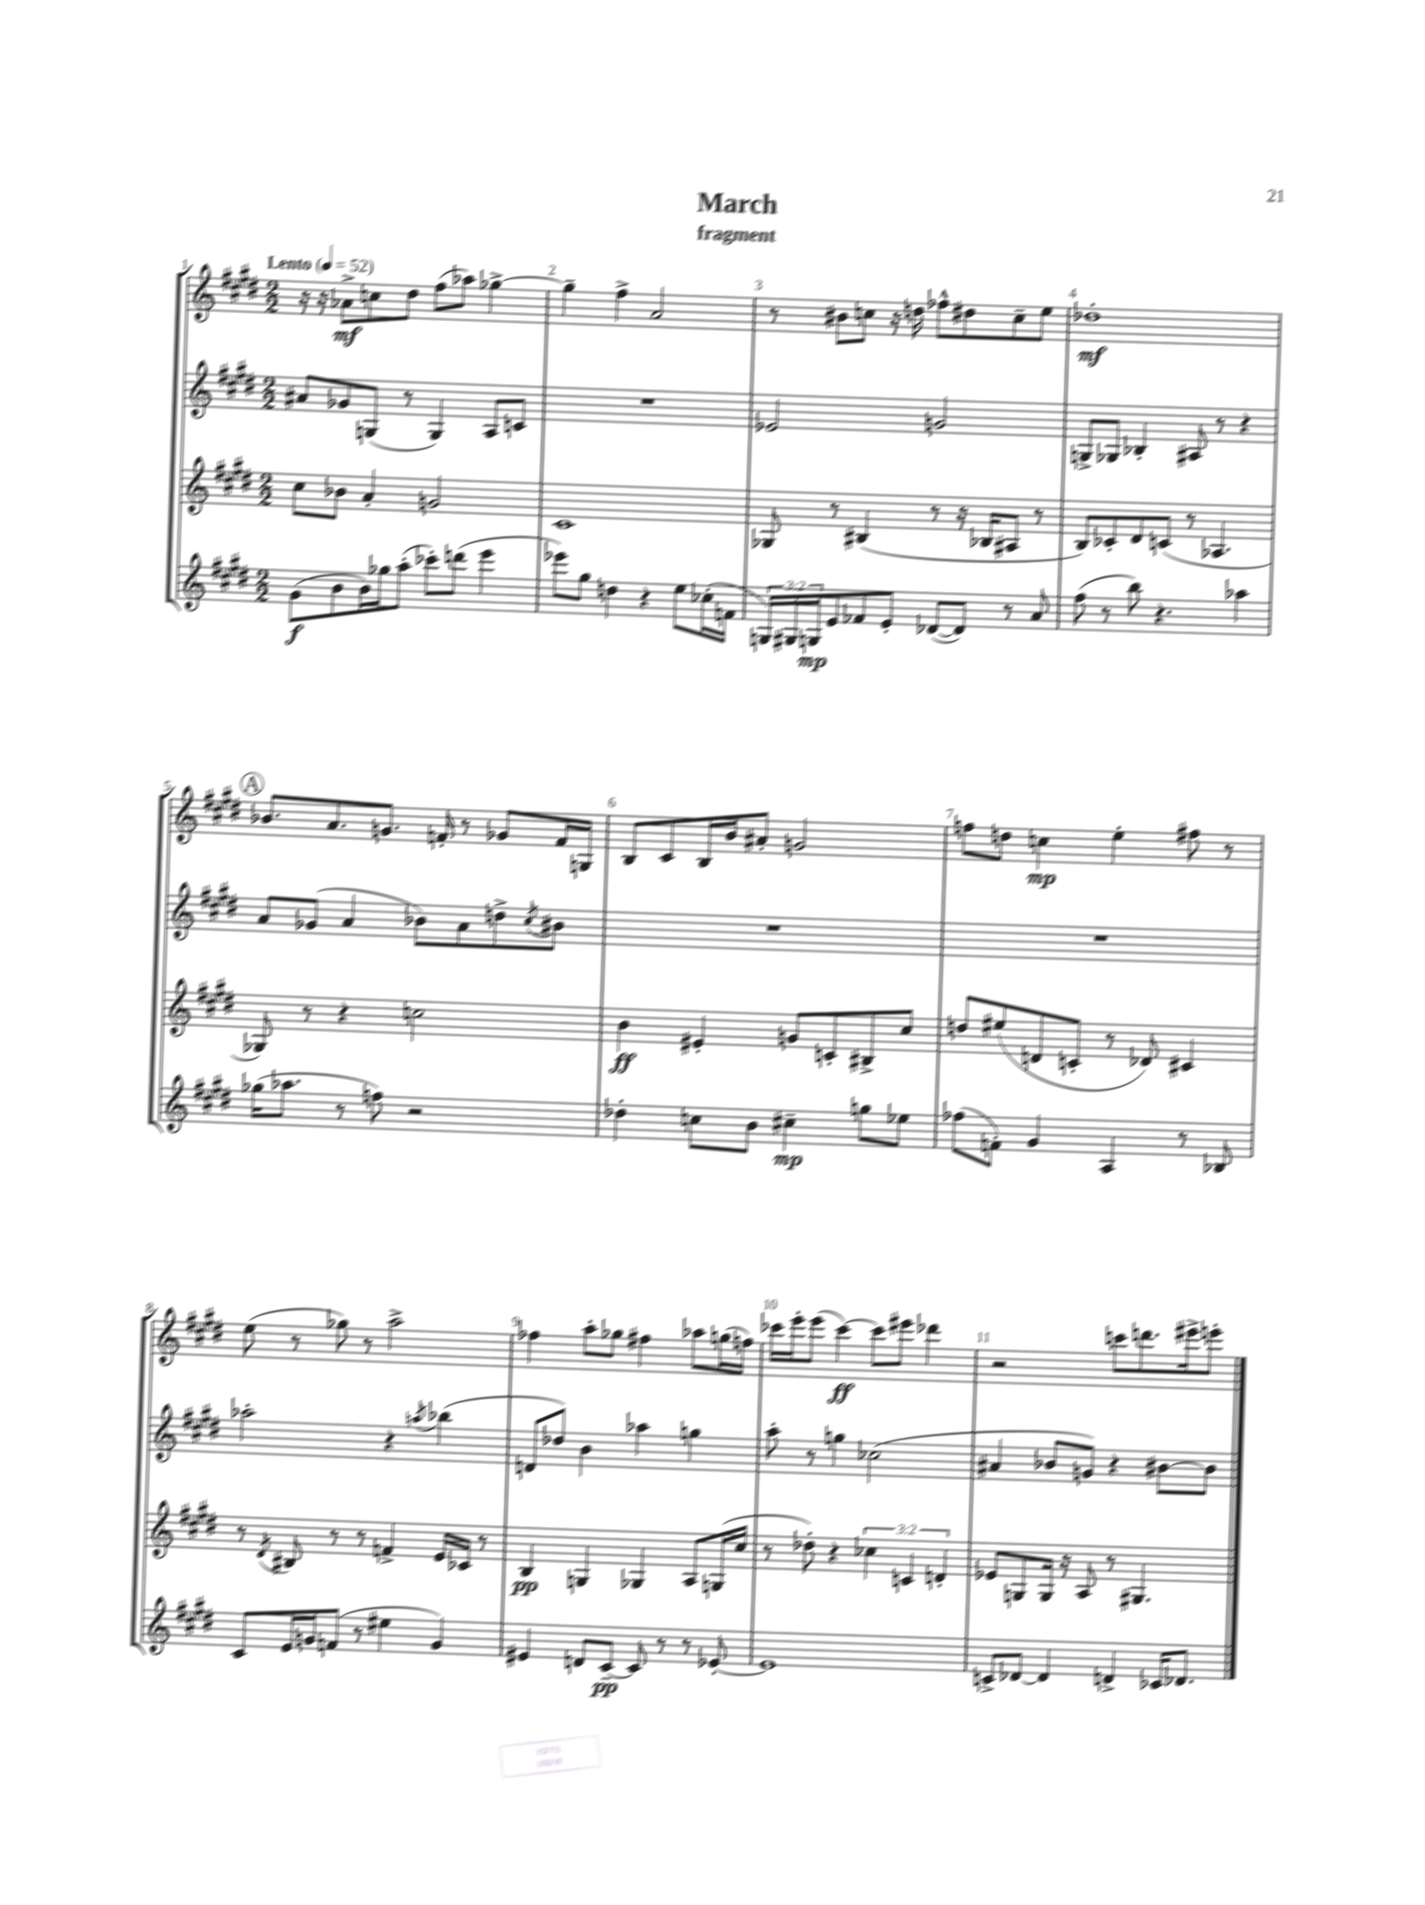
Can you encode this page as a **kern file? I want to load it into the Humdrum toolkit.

**kern	**kern	**kern	**kern
*staff4	*staff3	*staff2	*staff1
*clefG2	*clefG2	*clefG2	*clefG2
*k[f#c#g#d#]	*k[f#c#g#d#]	*k[f#c#g#d#]	*k[f#c#g#d#]
*M2/2	*M2/2	*M2/2	*M2/2
*MM52	*MM52	*MM52	*MM52
(8g#	8cc#	8a#	16r
.	.	.	16r
8b	8b-	8g-	8a-^
16b)	4a'	(8G	8cc
16gg-	.	.	.
(8aa'	.	8r	8dd#
8ccc-')	2g	4G)	(8ff#
(8ddd	.	.	8aa-)
4eee	.	8A	[4gg-^
.	.	8c	.
=	=	=	=
8eee-)	1c#	1r	4gg-~]
8gg#	.	.	.
4dd	.	.	4ff#^
4r	.	.	2a
8ee	.	.	.
(16cc-'	.	.	.
16f	.	.	.
=	=	=	=
24G)	8G-	2e-	8r
24G#	.	.	.
24G	.	.	.
8e	8r	.	8b#
8f-	(4B#	.	8cc
8e'	.	.	16r
.	.	.	16dd
([8d-	8r	2g	8ff-^^
8d-])	16r	.	8dd#
.	16B-	.	.
8r	8A#	.	8cc~
8a	8r	.	8ee
=	=	=	=
(8ff#	8B)	8G^	1dd-'
8r	8c-'	8G-	.
8bb)	8d#	4B-'	.
4.r	(8c	.	.
.	8r	8A#	.
.	4.A-	8r	.
4aa-	.	4r	.
=	=	=	=
(16gg-	8G-)	8a	8.b-
8.aa-	.	.	.
.	8r	(8g-	.
.	.	.	8.a
8r	4r	4a	.
8ff)	.	.	8.g
2r	2cc	8b-)	.
.	.	.	16f'
.	.	8a	8r
.	.	8dd^	8g-
.	.	8qcc#	.
.	.	8b#	16f
.	.	.	16G
=	=	=	=
4dd-'	4b	1r	8B
.	.	.	8c#
8cc	4e#'	.	16B
.	.	.	16b
8b	.	.	8a#'
4cc#~	8g	.	2g
.	8c'	.	.
8gg	8B#^	.	.
8ee-	8cc#	.	.
=	=	=	=
(8ff-	8dd	1r	8ff
8f')	(8ee#	.	8dd
4g#	8d	.	4cc
.	8c'	.	.
4A	8r	.	4ee'
.	8d-)	.	.
8r	4c#	.	8ff#
8B-	.	.	8r
=	=	=	=
8c#	8r	2aa-'	(8ee
.	8qd#	.	.
16e	8B#	.	8r
16g	.	.	.
(8f	8r	.	8gg-)
8r	8r	.	8r
4ee#	4f^	4r	2aa^
.	.	8qaa	.
4g)	16e	(4bb-	.
.	16c-	.	.
.	8r	.	.
=	=	=	=
4e#	4B	8d	4ff-
.	.	8dd-)	.
8d	4G	4b	8aa'
[8c#~	.	.	8gg-
8c#]	4G-	4aa-	4ff#
8r	.	.	.
8r	8A	4gg	8aa-
[8e-'	(16G	.	(16gg
.	16cc#	.	16ff)
=	=	=	=
1e-]	8r	8aa'	16ccc-
.	.	.	16eee'
.	8dd-')	8r	(8eee
.	4r	4gg	[4ccc-)
.	6cc-	(2cc-	8ccc-]
.	.	.	8eee#
.	6c	.	.
.	.	.	4ddd-
.	6d'	.	.
=	=	=	=
8c^	8e-	4a#	2r
[8d-	8G	.	.
4d-]	16G	8b-	.
.	16r	.	.
.	8A	8g)	.
4d^	8r	4r	8ccc
.	4.G#	.	8.ddd
16c-	.	[8b#	.
8.d-	.	.	16eee#^
.	.	8b#]	8eee'
==	==	==	==
*-	*-	*-	*-
